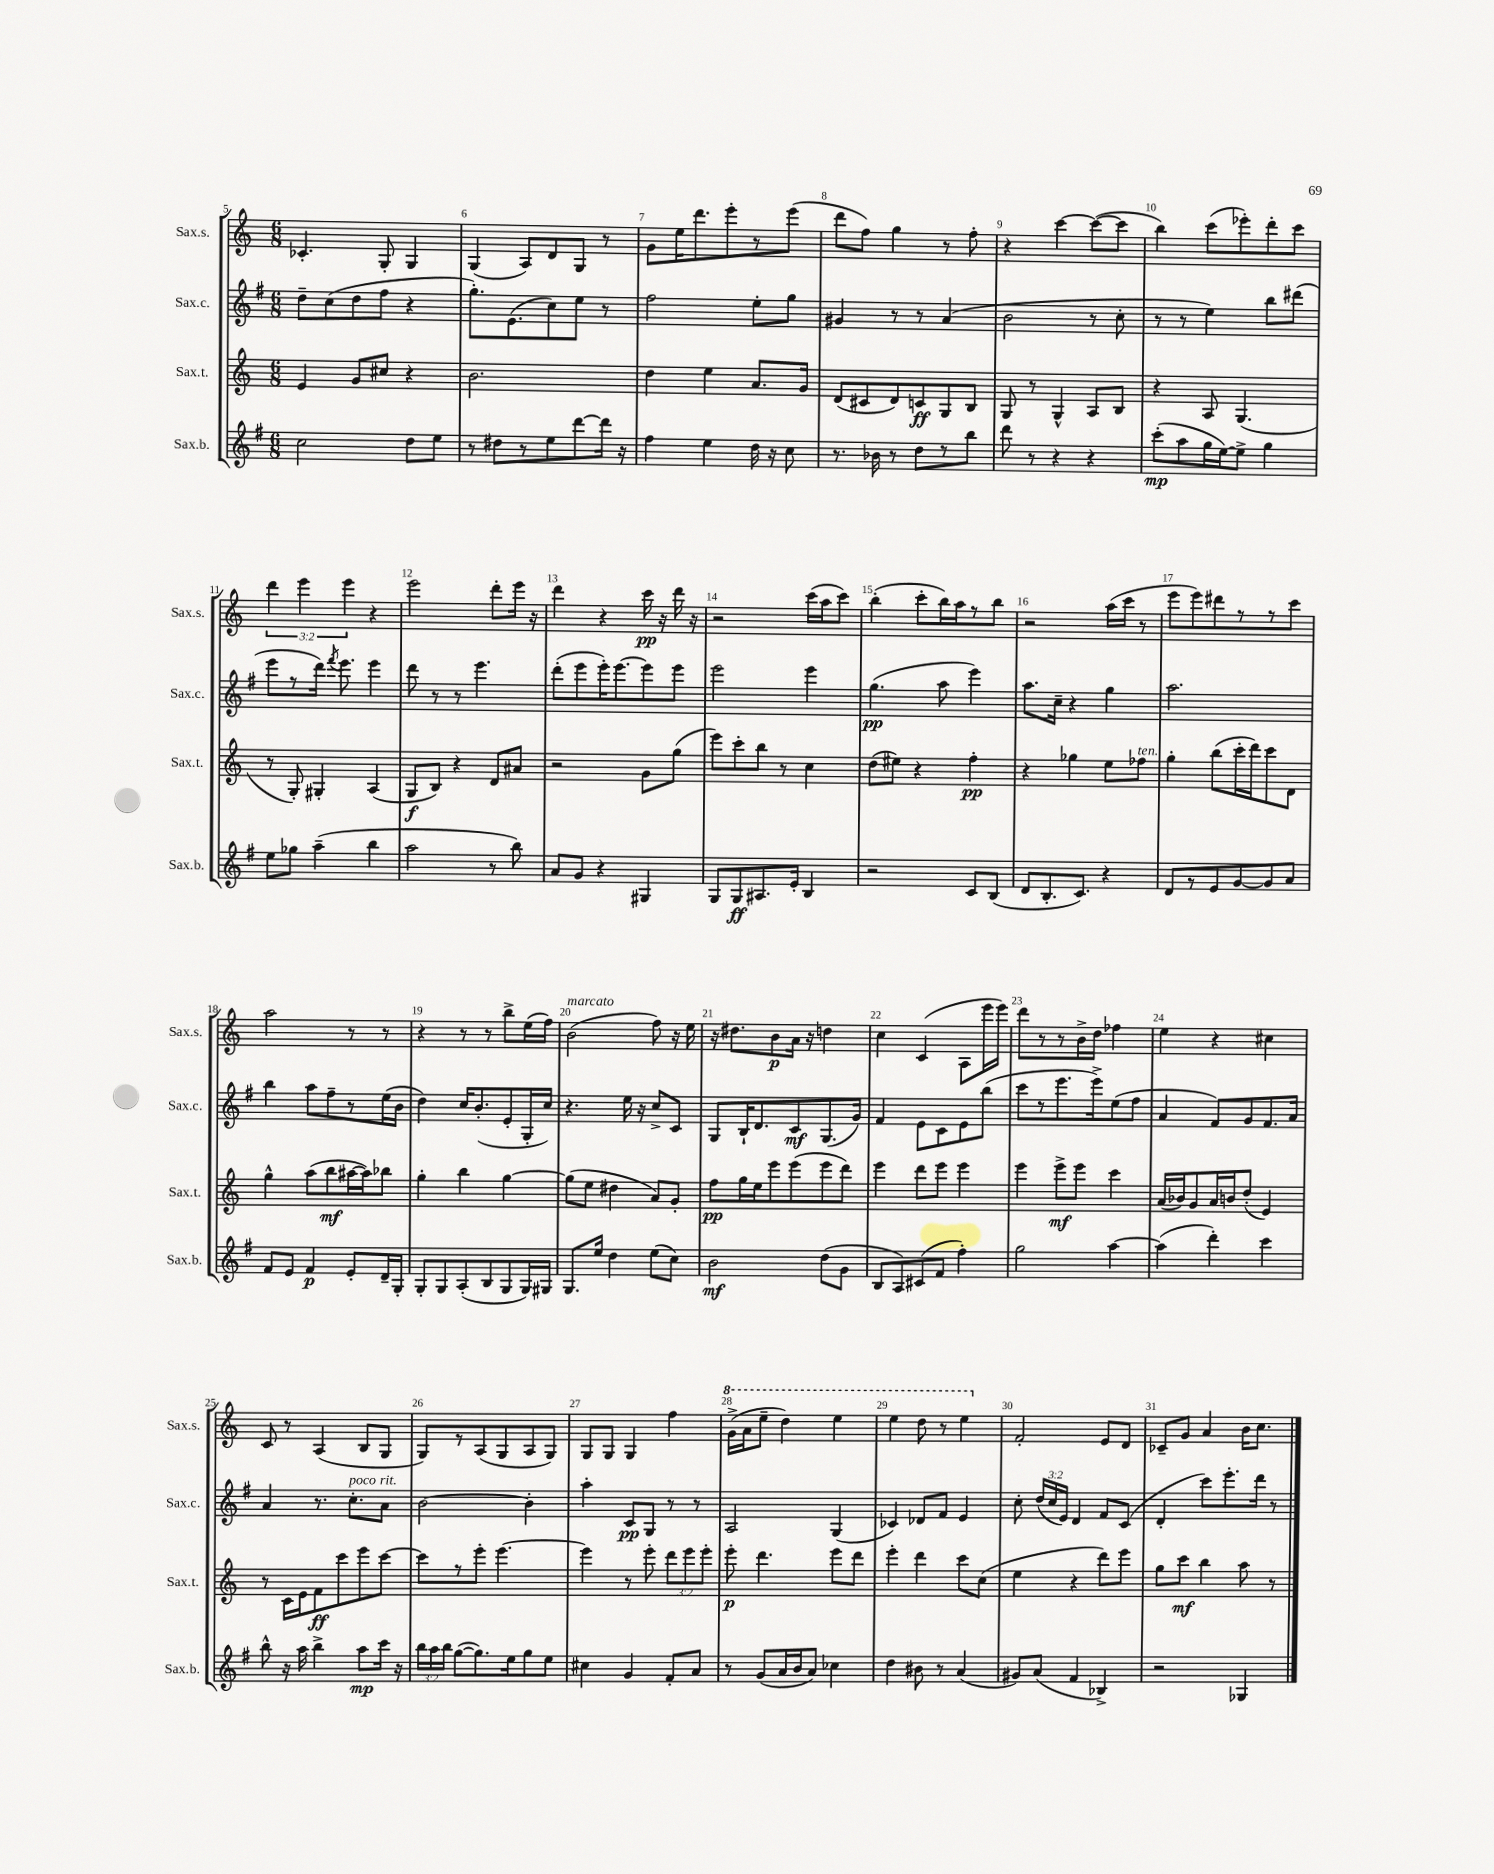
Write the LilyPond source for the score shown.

<<
\new StaffGroup <<
\new Staff = "s0" \with { instrumentName = "Sax.s." shortInstrumentName = "Sax.s." } {
    \clef treble \key c \major \numericTimeSignature \time 6/8 \override Staff.TupletNumber.text = #tuplet-number::calc-fraction-text
    \autoBeamOff ces'4.-. g8-. g4 |
    g4( a8[) d'8 g8] r8 |
    g'8[ e''16 d'''8. e'''8-. r8 e'''8]( |
    d'''8[ f''8]) g''4 r8 f''8-. |
    r4 c'''4~ c'''8[~( c'''8] |
    b''4) c'''8[( ees'''8-.) d'''8-. c'''8] |
    \tuplet 3/2 { d'''4 e'''4 e'''4 } r4 |
    e'''2 d'''8[-. e'''16] r16 |
    d'''4 r4 c'''16\pp r16 d'''16 r16 |
    r2 c'''16[( a''16 c'''8]) |
    b''4-.( c'''8[-. b''16) a''16 r8 b''8] |
    r2 a''16[( c'''16] r8 |
    e'''8[ e'''8) dis'''8 r8 r8 c'''8] |
    a''2 r8 r8 |
    r4 r8 r8 b''8[-> e''16( f''16]) |
    b'2^\markup { \italic "marcato" }( f''8) r16 e''16 |
    r16 dis''8.[ b'8\p a'16] r16 d''4 |
    c''4 c'4( a8[ e'''16 e'''16]) |
    d'''8[ r8 r8 b'16-> d''16] fes''4 |
    e''4 r4 cis''4 |
    c'8 r8 a4( b8[ g8] |
    g8[) r8 a8( g8 a8 g8]) |
    g8[ g8] g4 f''4 |
    \ottava #1 g''16[->( a''16 e'''8]-- d'''4) e'''4 |
    e'''4 d'''8 r8 e'''4 \ottava #0 |
    f'2-. e'8[ d'8] |
    ces'8[-- g'8] a'4 b'16[ c''8.] \bar "|." |
}
\new Staff = "s1" \with { instrumentName = "Sax.c." shortInstrumentName = "Sax.c." } {
    \clef treble \key g \major \numericTimeSignature \time 6/8 \override Staff.TupletNumber.text = #tuplet-number::calc-fraction-text
    \autoBeamOff d''8[-- c''8( d''8 fis''8] r4 |
    g''8.[-.) e'8.( c''8) e''8] r8 |
    fis''2 e''8[-. g''8] |
    gis'4 r8 r8 a'4( |
    b'2 r8 c''8-. |
    r8 r8 e''4) b''8[ dis'''8]( |
    e'''8[ r8 d'''16]) \acciaccatura { fis'''8 } e'''8. e'''4 |
    d'''8 r8 r8 e'''4. |
    d'''8[-.( e'''8 e'''16-.) e'''8.~ e'''8 e'''8] |
    e'''2 e'''4 |
    g''4.\pp( a''8 e'''4) |
    a''8.[ c''16]-- r4 g''4 |
    a''2. |
    b''4 a''8[ fis''8-- r8 e''16( b'16] |
    d''4) c''16[ b'8.-.( e'8-. g16-. c''16]) |
    r4. e''16 r16 c''8[-> c'8] |
    g8[ b16-! d'8. c'8\mf g8.( g'16]) |
    fis'4 e'8[ c'8 e'8 b''8]( |
    c'''8[ r8 e'''8. e'''16->) e''8( fis''8] |
    a'4 fis'8[) g'8 fis'8. a'16] |
    a'4 r8. c''8.[-.^\markup { \italic "poco rit." } a'8] |
    b'2~ b'4-. |
    a''4-. c'8[\pp g8] r8 r8 |
    a2 g4( |
    ces'4) des'8[ fis'8] e'4 |
    c''8-. \tuplet 3/2 { d''16[( c''16 e'16]) } d'4 fis'8[ c'8]( |
    d'4-. c'''8[) e'''8.-. d'''16] r8 \bar "|." |
}
\new Staff = "s2" \with { instrumentName = "Sax.t." shortInstrumentName = "Sax.t." } {
    \clef treble \key c \major \numericTimeSignature \time 6/8 \override Staff.TupletNumber.text = #tuplet-number::calc-fraction-text
    \autoBeamOff e'4 g'8[ cis''8] r4 |
    b'2. |
    d''4 e''4 a'8.[ g'16] |
    d'8[( cis'8 d'8) c'8\ff g8 b8] |
    g8 r8 g4-^ a8[ b8] |
    r4 a8 g4.( |
    r8 g8-.) gis4-. a4( |
    g8[\f b8]) r4 d'8[ ais'8] |
    r2 g'8[ g''8]( |
    e'''8[) c'''8-. b''8] r8 c''4 |
    d''8[( eis''8]) r4 f''4-.\pp |
    r4 ges''4 e''8[ fes''8]^\markup { \italic "ten." } |
    g''4-. b''8[( c'''16-. d'''16) c'''8 d'8] |
    g''4-^ a''8[( b''8\mf ais''16~ ais''16) bes''8] |
    g''4-. b''4 g''4~ |
    g''8[( e''8] dis''4 a'8[) g'8]-. |
    f''8[\pp g''16 e''16 e'''8 e'''8( e'''8 d'''8]) |
    e'''4 d'''8[ e'''8] e'''4 |
    e'''4 e'''8[->\mf e'''8] c'''4 |
    a'16[( bes'16) g'8 a'16 b'16 d''8]-.( e'4) |
    r8 c'16[ e'16 f'8\ff c'''8 e'''8 c'''8]~ |
    c'''8[ r8 e'''8]-. e'''4.~ |
    e'''4 r8 e'''8-. \tuplet 3/2 { d'''8[ e'''8 e'''8]-. } |
    e'''8-.\p d'''4. e'''8[ d'''8] |
    e'''4-. d'''4 c'''8[ c''8]( |
    e''4 r4 d'''8[) e'''8] |
    g''8[ c'''8]\mf b''4 a''8 r8 \bar "|." |
}
\new Staff = "s3" \with { instrumentName = "Sax.b." shortInstrumentName = "Sax.b." } {
    \clef treble \key g \major \numericTimeSignature \time 6/8 \override Staff.TupletNumber.text = #tuplet-number::calc-fraction-text
    \autoBeamOff c''2 d''8[ e''8] |
    r8 dis''8[ r8 e''8 d'''8~ d'''16] r16 |
    fis''4 e''4 d''16 r16 c''8 |
    r8. bes'16 r8 d''8[ r8 b''8] |
    d'''8 r8 r4 r4 |
    c'''8[-.\mp( a''8 g''16 e''16~) e''8]-> g''4 |
    e''8[ ges''8] a''4--( b''4 |
    a''2 r8 b''8) |
    a'8[ g'8] r4 gis4 |
    g8[ g8\ff ais8. e'16]-. b4 |
    r2 c'8[ b8]( |
    d'8[ b8.-. c'8.]) r4 |
    d'8[ r8 e'8 g'8~ g'8 a'8] |
    fis'8[ e'8] fis'4\p e'8[-. d'16-- g16]-. |
    g8[-. g8 a8-.( b8 g8 g16) gis16] |
    g8.[ e''16] d''4 e''8[( c''8]) |
    b'2\mf d''8[( g'8] |
    b8[ a8) cis'8( fis'8] fis''4-.) |
    g''2 a''4~ |
    a''4( d'''4-.) c'''4 |
    b''8-^ r16 a''16 b''4-> a''8[\mp c'''16] r16 |
    \tuplet 3/2 { b''16[ a''16 b''16] } g''8[~( g''8.) e''16 g''8 e''8] |
    cis''4 g'4 fis'8[-. a'8] |
    r8 g'8[( a'16 b'16 a'8]) ces''4 |
    d''4 bis'8 r8 a'4( |
    gis'8[) a'8]( fis'4 bes4->) |
    r2 ges4 \bar "|." |
}
>>
>>
\layout { \context { \Score currentBarNumber = #5 \override BarNumber.break-visibility = ##(#f #t #t) barNumberVisibility = #all-bar-numbers-visible } }
